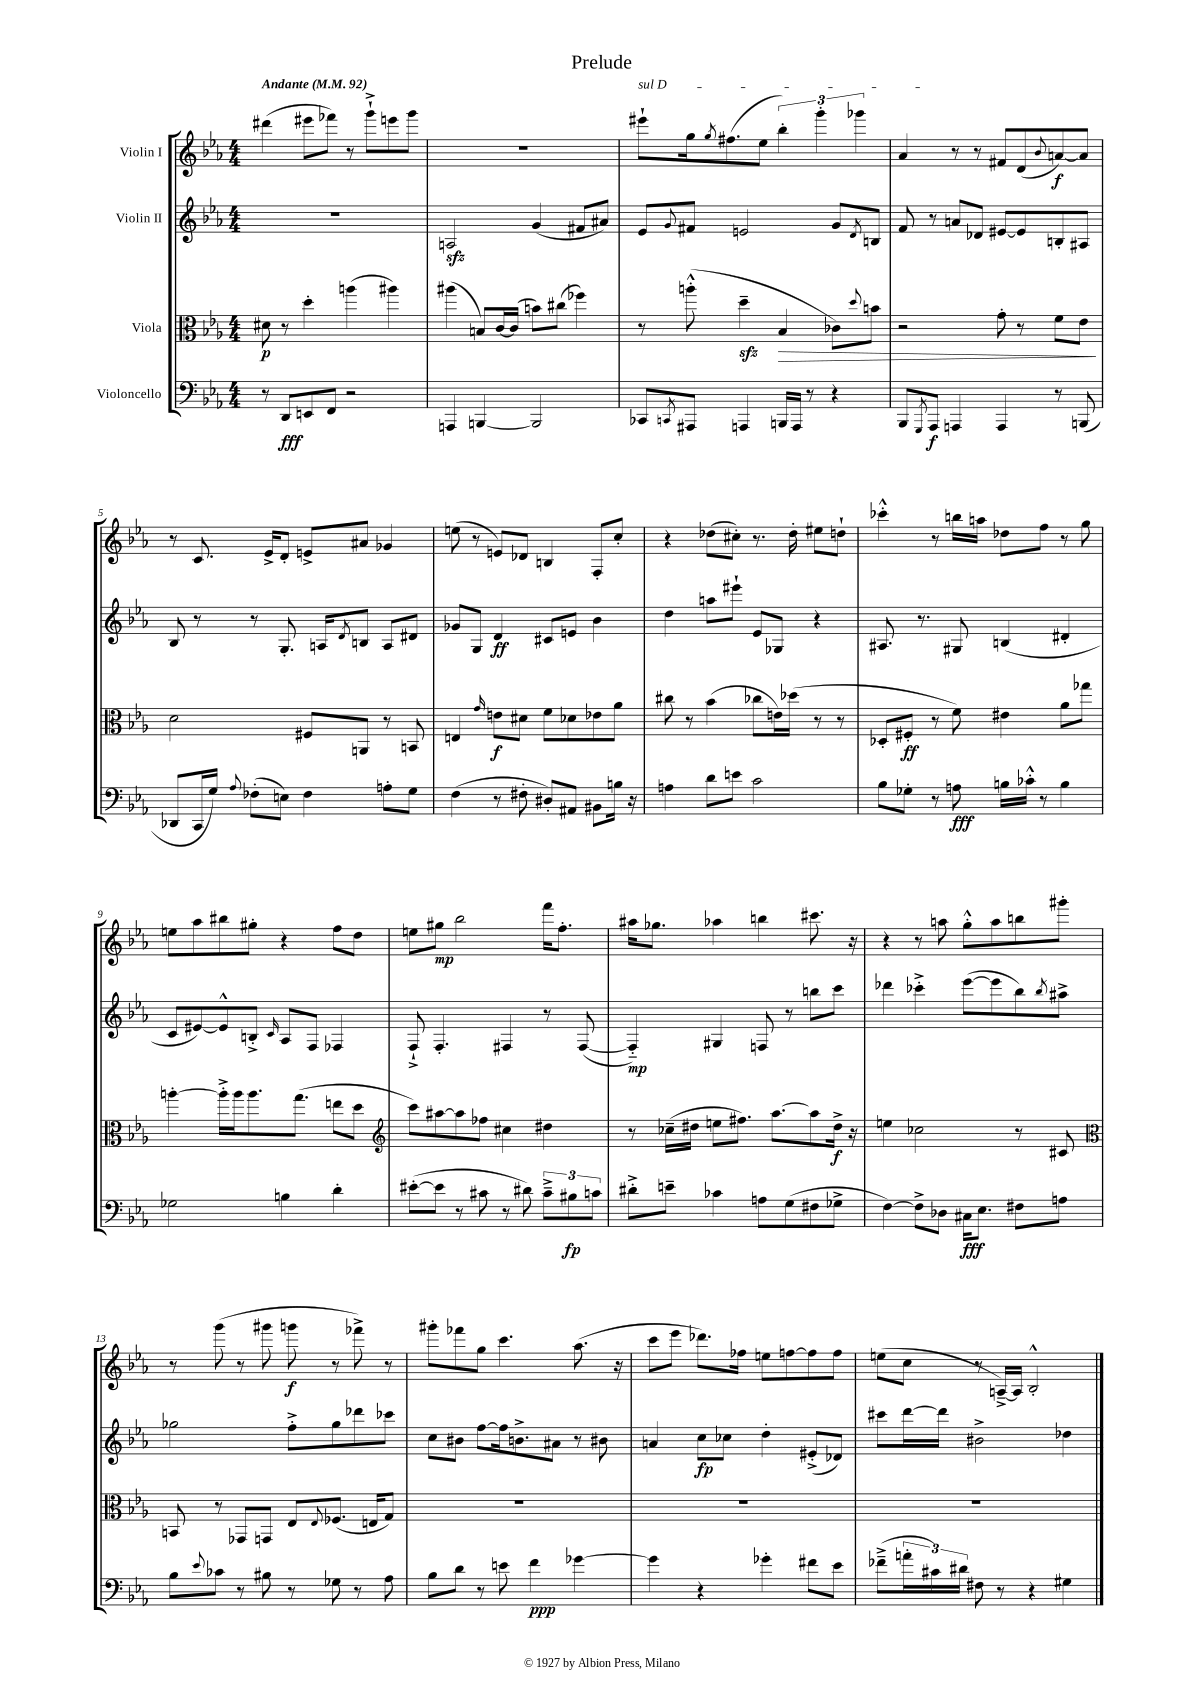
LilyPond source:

\header { title = "Prelude" }
<<
\new StaffGroup <<
\new Staff = "s0" \with { instrumentName = "Violin I" } {
    \clef treble \key ees \major \numericTimeSignature \time 4/4 \tempo "Andante" 4 = 92
    dis'''4( eis'''8 fes'''8) r8 g'''8-!-> e'''8 g'''8 |
    R1 |
    \once \override TextSpanner.bound-details.left.text = \markup { \italic "sul D" } eis'''8-!\startTextSpan g''16 \acciaccatura { g''8 } fis''8.( ees''8 \tuplet 3/2 { bes''4-.) g'''4-. ges'''4 } |
    aes'4\stopTextSpan r8 r8 fis'8 d'8( \appoggiatura { bes'8 } a'8~\f) a'8 |
    r8 c'8. ees'16-> d'8-. e'8-> ais'8 ges'4 |
    e''8( r8 e'8) des'8 b4 f8-. c''8-. |
    r4 des''8( cis''8-.) r8. des''16-. eis''8 d''8-! |
    ces'''4-.-^ r8 b''16 a''16 des''8 f''8 r8 g''8 |
    e''8 aes''8 bis''8 gis''8-. r4 f''8 d''8 |
    e''8 gis''8\mp bes''2 f'''16 f''8.-. |
    ais''16 ges''8. aes''4 b''4 cis'''8. r16 |
    r4 r8 a''8 g''8-.-^ a''8 b''8 gis'''8-. |
    r8 g'''8( r8 gis'''8 g'''8\f r8 fes'''8->) r8 |
    gis'''8-. fes'''8 g''8 c'''4. aes''8.( r16 |
    c'''8 ees'''8 des'''8.) fes''16 e''8 f''8~ f''8 f''8 |
    e''8( c''8 r8 a16~--->) a16 bes2-.-^ \bar "|." |
}
\new Staff = "s1" \with { instrumentName = "Violin II" } {
    \clef treble \key ees \major \numericTimeSignature \time 4/4
    R1 |
    a2\sfz g'4( fis'8 ais'8) |
    ees'8 \appoggiatura { g'8 } fis'8 e'2 g'8 \acciaccatura { d'8 } b8 |
    f'8 r8 a'8 des'8 eis'8~ eis'8 b8-. ais8 |
    bes8 r8 r8 g8.-. a16 \acciaccatura { d'8 } b8 a8 dis'8 |
    ges'8 g8 d'4\ff cis'8 e'8 bes'4 |
    d''4 a''8 eis'''8-! ees'8 ges8 r4 |
    ais8. r8. gis8 b4( dis'4-. |
    c'8 eis'8~) eis'8-^ b8-.-> \grace { c'16 } aes8 f8 fes4 |
    f8-!-> f4.-. fis4 r8 fis8~( |
    fis4-_\mp) gis4 f8 r8 b''8 c'''8 |
    des'''4 ces'''4-.-> ees'''8~( ees'''8 bes''8) \acciaccatura { bes''8 } ais''8-> |
    ges''2 f''8-.-> ges''8 des'''8 ces'''8 |
    c''8 bis'8 f''8~ f''16 b'8.-> ais'8 r8 bis'8 |
    a'4 c''8\fp ces''8 d''4-. eis'8-.->( des'8) |
    cis'''8 d'''16~ d'''16 bis'2-> des''4 \bar "|." |
}
\new Staff = "s2" \with { instrumentName = "Viola" } {
    \clef alto \key ees \major \numericTimeSignature \time 4/4
    dis'8\p r8 d''4-. a''4( ais''4) |
    ais''4( b8) c'16~ c'16( b'8) cis''8( fes''4) |
    r8 a''8-.-^( d''4--\sfz bes4\> ces'8) \appoggiatura { d''8 } b'8 |
    r2 g'8-. r8 f'8 ees'8\! |
    d'2 fis8 a,8 r8 b,8 |
    e4 \grace { g'16 } e'8\f dis'8 f'8 des'8 ees'8 aes'8 |
    cis''8 r8 bes'4( ces''8 e'16) des''16( r8 r8 |
    des8-. fis8-.\ff r8 f'8) eis'4 aes'8 ges''8 |
    a''4~-. a''16-.-> a''16 a''8. g''8.( e''8 d''8 |
    \clef treble c'''8) ais''8~ ais''8 fes''8 cis''4 dis''4 |
    r8 ces''16--( dis''16 e''8 fis''8.) aes''8.~ aes''8 dis''16->\f r16 |
    e''4 ces''2 r8 cis'8 |
    \clef alto b,8 r8 ges,8 g,8 ees8 \appoggiatura { ees8 } fes8.( e16 g8) |
    R1 |
    R1 |
    R1 \bar "|." |
}
\new Staff = "s3" \with { instrumentName = "Violoncello" } {
    \clef bass \key ees \major \numericTimeSignature \time 4/4
    r8 d,8\fff e,8 f,8 r2 |
    a,,4 b,,4~ b,,2 |
    ces,8 \acciaccatura { c,8 } ais,,8 a,,4 b,,16 a,,16 r8 r4 |
    bes,,8 \acciaccatura { g,,8 } aes,,8\f a,,4 a,,4 r8 b,,8( |
    des,8 c,16 g16) \appoggiatura { aes8 } fes8-.( e8) fes4 a8-. g8 |
    f4( r8 fis8-. dis8-.) ais,8 bis,8 b16 r16 |
    a4 d'8 e'8 c'2 |
    bes8 ges8-. r8 a8\fff b16 ces'16-.-^ r8 b4 |
    ges2 b4 d'4-. |
    eis'8~-.( eis'8 r8 cis'8 r8 dis'8) \tuplet 3/2 { cis'8---> bis8\fp c'8 } |
    dis'8-.-> e'8-- ces'4 a8 g8( fis8 ges8-> |
    f4~) f8-> des8 cis16\fff ees8. fis8 a8 |
    bes8 \appoggiatura { ees'8 } ces'8 r8 bis8 r8 ges8 r8 aes8 |
    bes8 d'8 r8 e'8 f'4\ppp ges'4~ |
    ges'4 r4 ges'4-. fis'8 ees'8 |
    fes'8--->( \tuplet 3/2 { a'16-. cis'16) dis'16 } fis8 r8 r4 gis4 \bar "|." |
}
>>
>>
